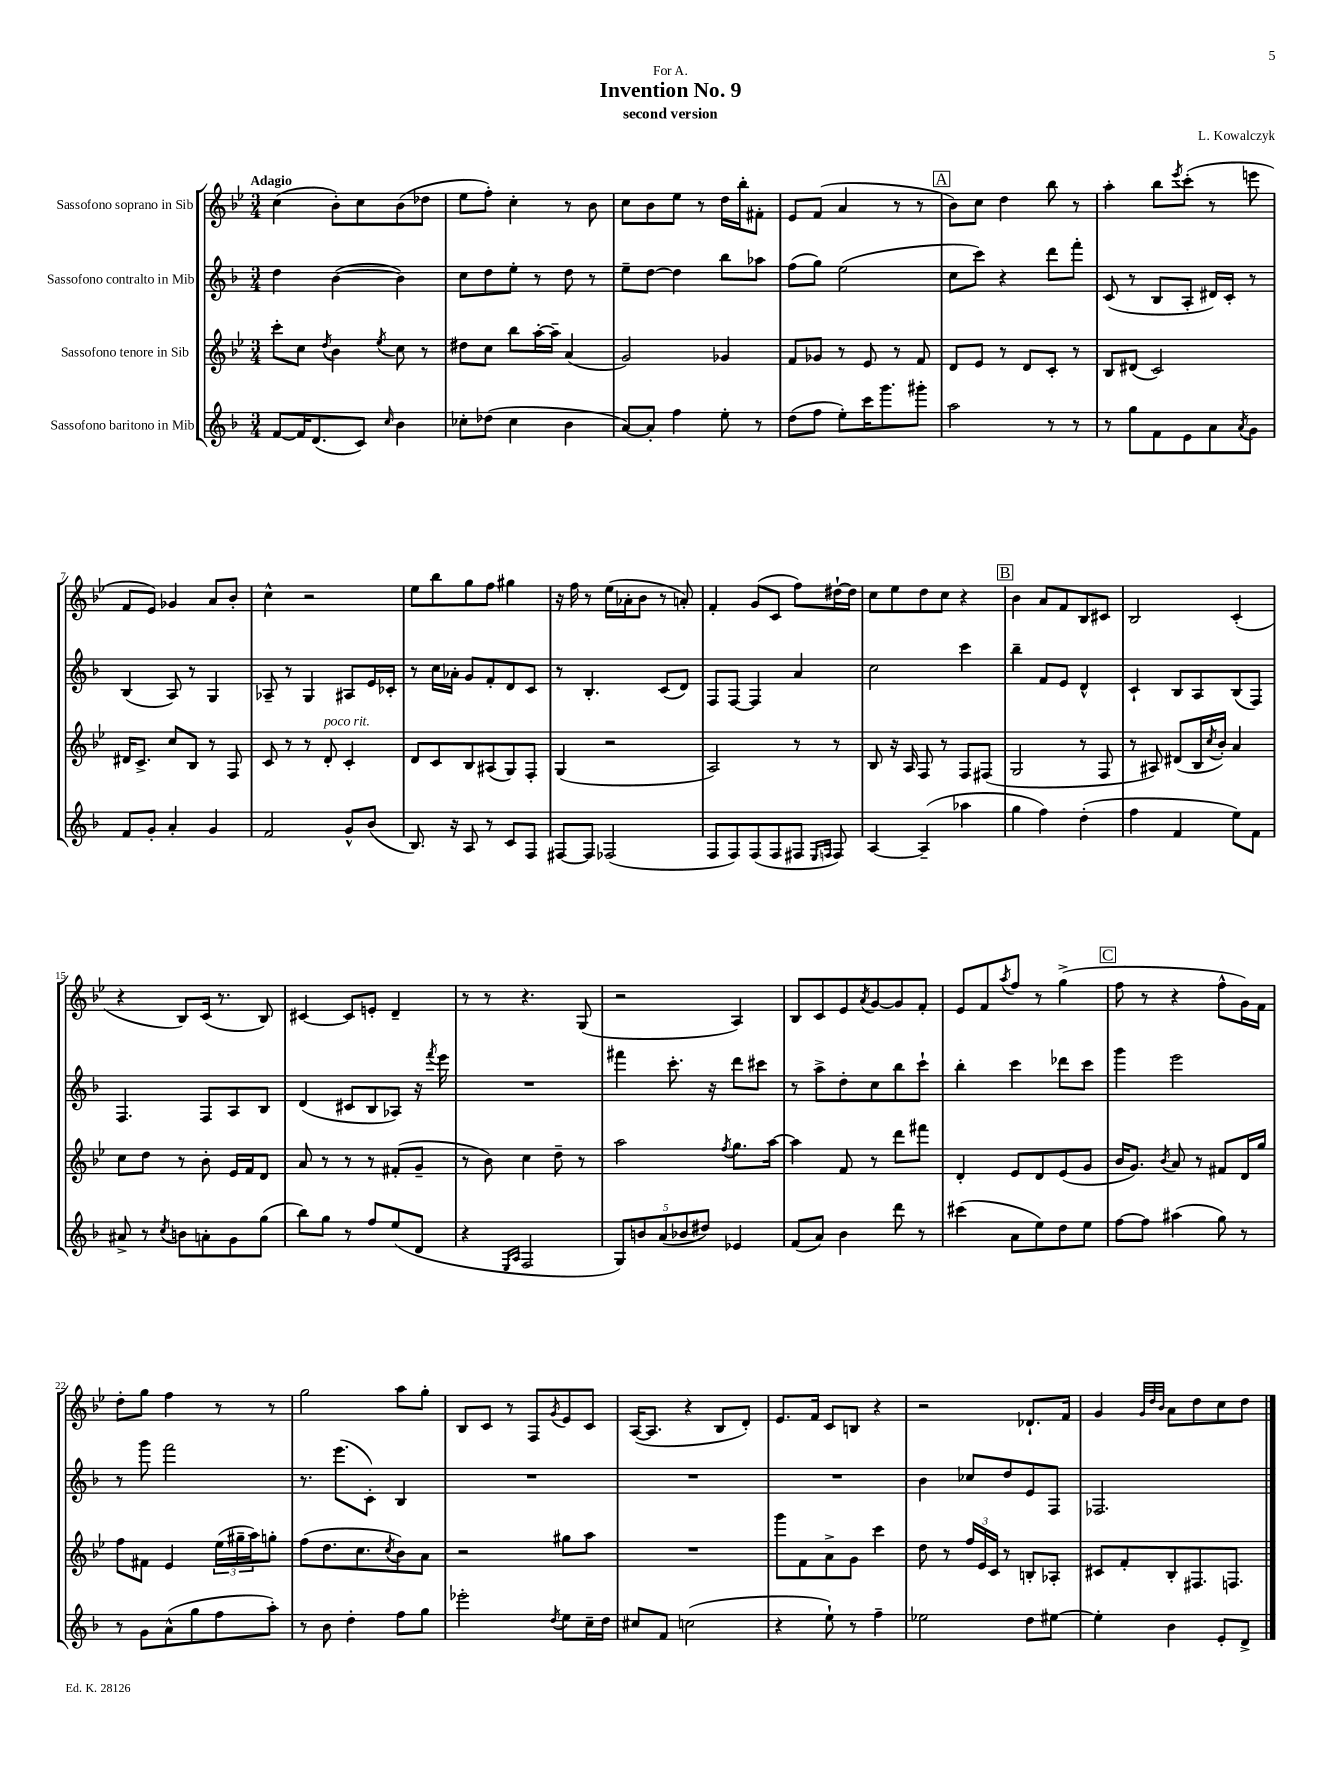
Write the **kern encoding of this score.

**kern	**kern	**kern	**kern
*staff4	*staff3	*staff2	*staff1
*clefG2	*clefG2	*clefG2	*clefG2
*k[b-]	*k[b-e-]	*k[b-]	*k[b-e-]
*M3/4	*M3/4	*M3/4	*M3/4
[8f	8ccc'	4dd	(4cc
16f]	8cc	.	.
(8.d	.	.	.
.	8qdd	.	.
.	4b-	([4b-	8b-')
8c)	.	.	8cc
16qqcc	8qee-	.	.
4b-	8cc	4b-])	(8b-
.	8r	.	8dd-
=	=	=	=
8cc-'	8dd#	8cc	8ee-
(8dd-	8cc	8dd	8ff')
4cc-	8bb-	8ee'	4cc'
.	[16aa'	8r	.
.	16aa~]	.	.
4b-	(4a	8dd	8r
.	.	8r	8b-
=	=	=	=
[8a)	2g)	8ee~	8cc
8a']	.	[8dd	8b-
4ff	.	4dd]	8ee-
.	.	.	8r
8ee'	4g-	8bb-	16dd
.	.	.	16bb-'
8r	.	8aa-	8f#'
=	=	=	=
(8dd	8f	(8ff	8e-
8ff	8g-	8gg)	(8f
8ee')	8r	(2ee	4a
16ccc	8e-	.	.
8.ggg	.	.	.
.	8r	.	8r
8ggg#'	8f	.	8r
=	=	=	=
2aa	8d	8cc	8b-)
.	8e-	8ccc)	8cc
.	8r	4r	4dd
.	8d	.	.
8r	8c'	8ddd	8bb-
8r	8r	8fff'	8r
=	=	=	=
8r	8B-	(8c	4aa'
8gg	(8d#	8r	.
8f	2c)	8B-	8bb-
.	.	.	8qeee-
8e	.	8A'	(8ccc'
8a	.	16d#)	8r
.	.	16c'	.
8qa	.	.	.
8g	.	8r	8eee
=	=	=	=
8f	16d#	(4B-	8f
.	8.c^	.	.
8g'	.	.	8e-)
4a'	8cc	8A)	4g-
.	8B-	8r	.
4g	8r	4G	8a
.	8F	.	8b-'
=	=	=	=
2f	8c	8A-~	4cc^^
.	8r	8r	.
.	8r	4G	2r
.	8d'	.	.
8g^^	4c'	8A#	.
(8b-	.	16e	.
.	.	16c-'	.
=	=	=	=
8.B-)	8d	8r	8ee-
.	8c	16cc	8bb-
16r	.	16a-'	.
8A	8B-	8g	8gg
8r	(8A#	8f'	8ff
8c	8G)	8d	4gg#
8F	8F'	8c	.
=	=	=	=
[8F#	(4G	8r	16r
.	.	.	16ff
8F#]	.	4.B-'	8r
(2F-	2r	.	(16ee-
.	.	.	16a-'
.	.	.	8b-
.	.	(8c	8r
.	.	8d)	8a')
=	=	=	=
8F	2A)	8F	4f'
8F)	.	[8F	.
(8F	.	4F]	(8g
8F	.	.	8c
8F#	8r	4a	8ff)
16qqE	.	.	.
16qqF	.	.	.
8F)	8r	.	[16dd#`
.	.	.	16dd#]
=	=	=	=
[4A	8B-	2cc	8cc
.	16r	.	8ee-
.	16A	.	.
(4A~]	8F	.	8dd
.	8r	.	8cc
4aa-	8F	4ccc	4r
.	(8F#	.	.
=	=	=	=
4gg	2G	4bb-~	4b-
4ff)	.	8f	8a
.	.	8e	8f
(4dd'	8r	4d^^	8B-
.	8F	.	8c#
=	=	=	=
4ff	8r	4c`	2B-
.	8A#)	.	.
4f	(8d#	8B-	.
.	16B-	8A	.
.	8qcc	.	.
.	16b-')	.	.
8ee)	4a	(8B-	(4c'
8f	.	8F)	.
=	=	=	=
8a#^	8cc	4.F	4r
8r	8dd	.	.
8qcc	.	.	.
8b	8r	.	8B-)
8a'	8b-'	8F	(16c
.	.	.	8.r
8g	16e-	8A	.
.	16f	.	.
(8gg	8d	8B-	8B-)
=	=	=	=
8bb-)	8a	(4d	[4c#
8gg	8r	.	.
8r	8r	8c#	8c#]
8ff	8r	8B-	8e'
(8ee	(8f#'	8A-)	4d~
8d	8g~	16r	.
.	.	8qfff	.
.	.	16eee	.
=	=	=	=
4r	8r	2.r	8r
.	8b-)	.	8r
16qqE	.	.	.
16qqA	.	.	.
2F	4cc	.	4.r
.	8dd~	.	.
.	8r	.	(8G
=	=	=	=
10G)	2aa	4fff#	2r
10b	.	.	.
(10a	.	.	.
.	.	8.ccc'	.
10b-	.	.	.
10dd#)	.	.	.
.	.	16r	.
.	8qff	.	.
4e-	8.gg	8ddd	4A)
.	.	8ccc#	.
.	[16aa	.	.
=	=	=	=
(8f	4aa]	8r	8B-
8a)	.	8aa^	8c
4b-	8f	8dd'	8e-
.	.	.	8qa
.	8r	8cc	[8g
8ddd	8ddd	8bb-	8g]
8r	8fff#	8ccc`	8f'
=	=	=	=
(4ccc#	4d'	4bb-'	8e-
.	.	.	8f
.	.	.	8qaa
8a	8e-	4ccc	8ff
8ee)	8d	.	8r
8dd	(8e-	8ddd-	(4gg^
8ee	8g	8ccc	.
=	=	=	=
[8ff	16b-	4ggg	8ff
.	8.g)	.	.
8ff]	.	.	8r
.	8qb-	.	.
(4aa#	8a	2eee	4r
.	8r	.	.
8gg)	8f#	.	8ff^^
8r	16d	.	16g)
.	16gg	.	16f
=	=	=	=
8r	8ff	8r	8dd'
8g	8f#	8ggg	8gg
(8a^^	4e-	2fff	4ff
8gg	.	.	.
8ff	(24ee-	.	8r
.	24gg#~	.	.
.	24aa)	.	.
8aa')	8gg'	.	8r
=	=	=	=
8r	(8ff	8.r	2gg
8b-	8.dd	.	.
.	.	(8.eee	.
4dd'	.	.	.
.	8.cc	.	.
.	.	8c')	.
.	8qcc	.	.
8ff	8b-)	4B-	8aa
8gg	8a	.	8gg'
=	=	=	=
2eee-'	2r	2.r	8B-
.	.	.	8c
.	.	.	8r
.	.	.	8F
8qdd	.	.	8qg
8ee	8gg#	.	8e-
16cc~	8aa	.	8c
16dd	.	.	.
=	=	=	=
8cc#	2.r	2.r	([16A
.	.	.	8.A]
8f	.	.	.
(2cc	.	.	4r
.	.	.	8B-
.	.	.	8d')
=	=	=	=
4r	8ggg	2.r	8.e-
.	8f	.	.
.	.	.	16f
8ee`)	8a^	.	8c
8r	8g	.	8B
4ff~	4ccc	.	4r
=	=	=	=
2ee-	8dd	4b-	2r
.	8r	.	.
.	24ff	8cc-	.
.	24e-	.	.
.	24c	.	.
.	8r	8dd	.
8dd	8B'	8e	8.d-`
[8ee#	8A-'	8F	.
.	.	.	16f
=	=	=	=
4ee#']	8c#	2.F-	4g
.	8f'	.	.
.	.	.	32qqg
.	.	.	32qqdd
.	.	.	32qqb-
4b-	8B-'	.	8a
.	8.F#	.	8dd
8e'	.	.	8cc
.	8.F	.	.
8d^	.	.	8dd
==	==	==	==
*-	*-	*-	*-
